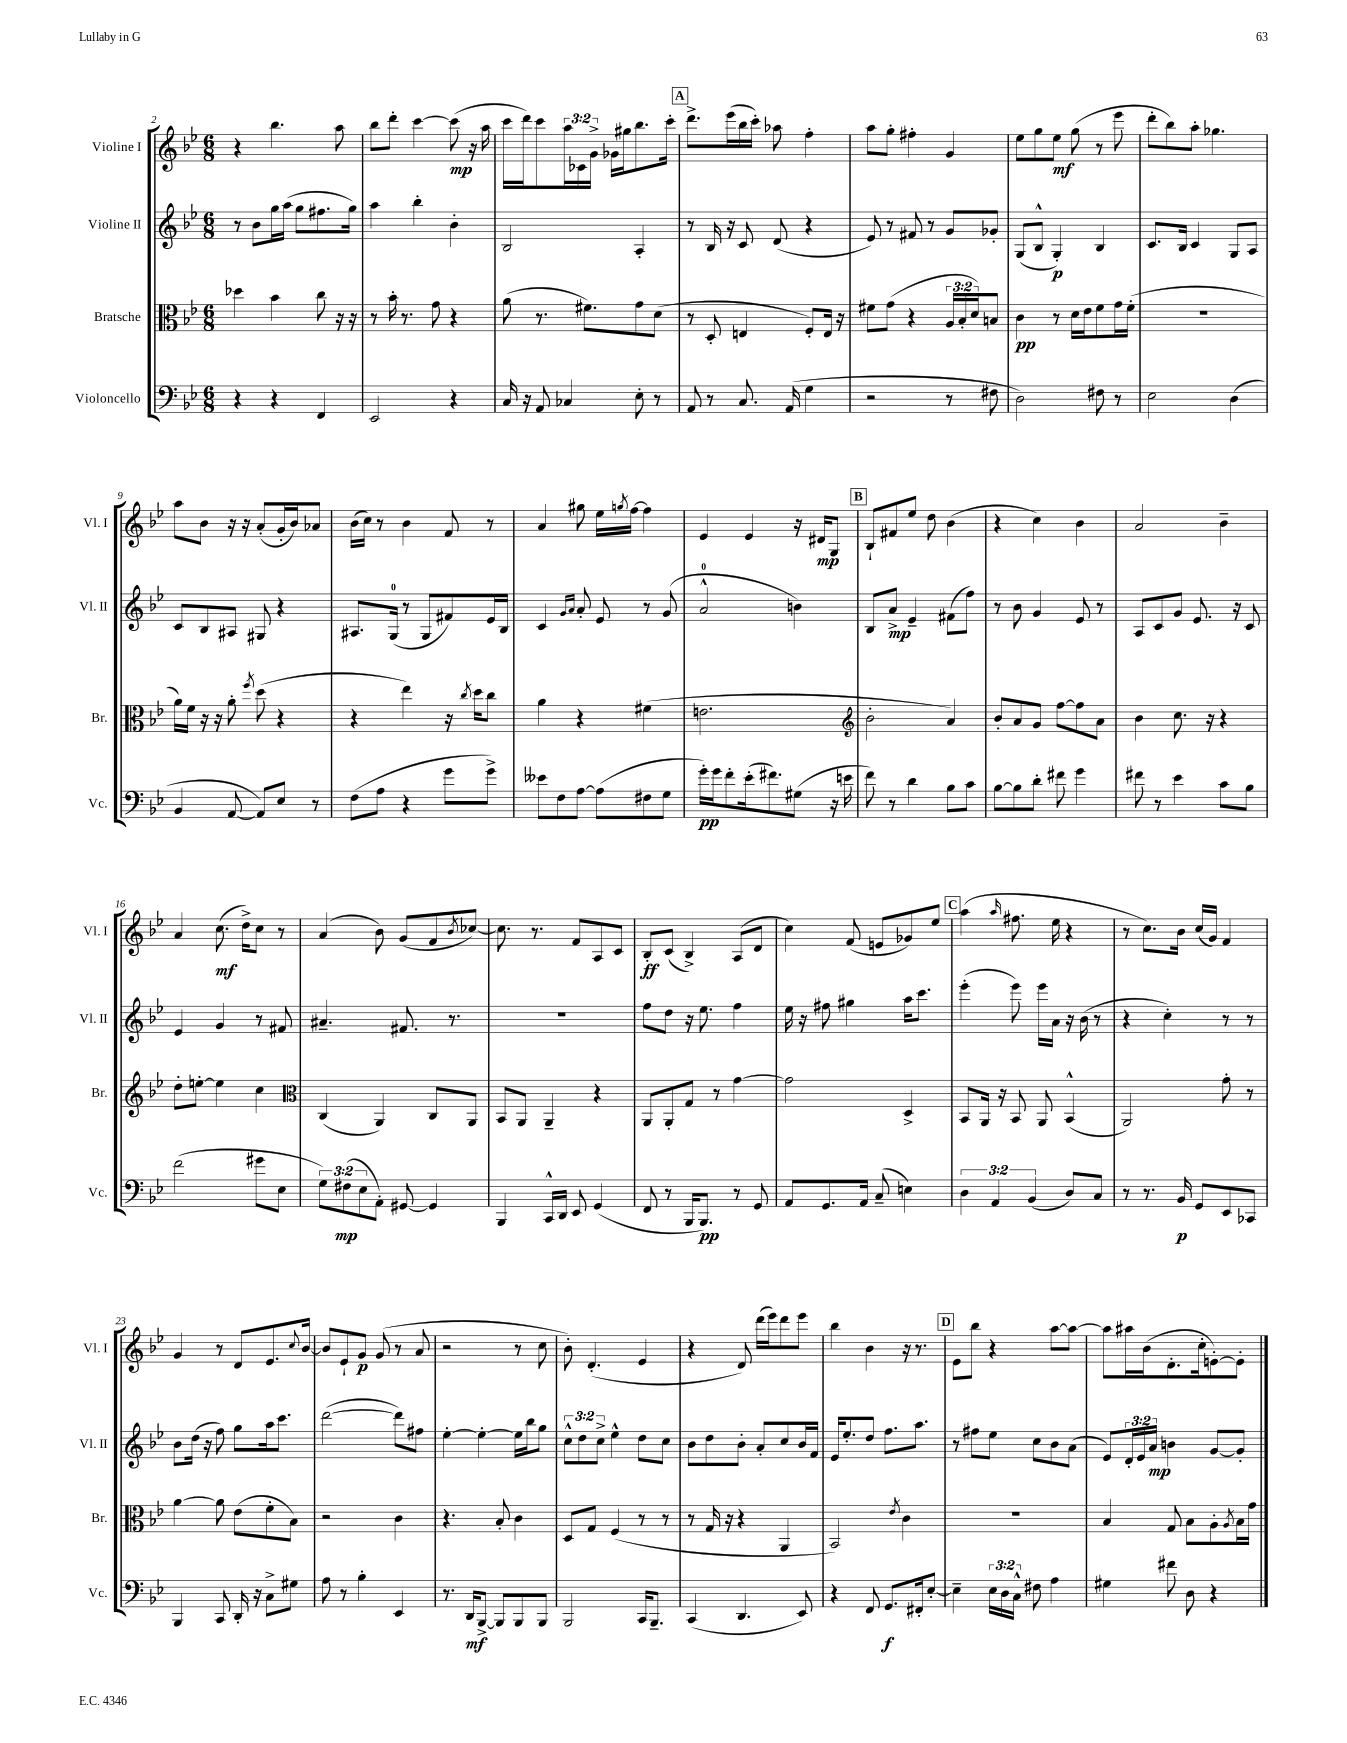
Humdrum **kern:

**kern	**dynam	**kern	**dynam	**kern	**dynam	**kern	**dynam
*part4	*part4	*part3	*part3	*part2	*part2	*part1	*part1
*staff4	*staff4	*staff3	*staff3	*staff2	*staff2	*staff1	*staff1
*I"Violoncello	*	*I"Bratsche	*	*I"Violine II	*	*I"Violine I	*
*I'Vc.	*	*I'Br.	*	*I'Vl. II	*	*I'Vl. I	*
*clefF4	*	*clefC3	*	*clefG2	*	*clefG2	*
*k[b-e-]	*	*k[b-e-]	*	*k[b-e-]	*	*k[b-e-]	*
*M6/8	*	*M6/8	*	*M6/8	*	*M6/8	*
=2	=2	=2	=2	=2	=2	=2	=2
4r	.	4dd-X\	.	8r	.	4r	.
.	.	.	.	8b-\L	.	.	.
4r	.	4b-\	.	16gg\L	.	4.bb-\	.
.	.	.	.	(16aa\JJ	.	.	.
.	.	.	.	8gg\L	.	.	.
4FF/	.	8cc\	.	8.ff#X\	.	.	.
.	.	16r	.	.	.	8aa\	.
.	.	16r	.	16gg\Jk)	.	.	.
=3	=3	=3	=3	=3	=3	=3	=3
2EE-/	.	8r	.	4aa\	.	8bb-\L	.
.	.	16b-'\	.	.	.	8ddd'\J	.
.	.	8.r	.	.	.	.	.
.	.	.	.	4bb-'\	.	[4ccc\	.
.	.	8g\	.	.	.	.	.
4r	.	4r	.	4b-'\	.	(8ccc\]	mp
.	.	.	.	.	.	16r	.
.	.	.	.	.	.	16aa\	.
=4	=4	=4	=4	=4	=4	=4	=4
16C/	.	(8a\	.	2B-/	.	16ccc\LL	.
16r	.	.	.	.	.	16ddd\J)	.
8AA/	.	8.r	.	.	.	8ccc\	.
4C-X/	.	.	.	.	.	24aa\L	.
.	.	.	.	.	.	24c-X\	.
.	.	8.f#X\L)	.	.	.	.	.
.	.	.	.	.	.	24g^\JJ	.
.	.	.	.	.	.	16g-X\LL	.
.	.	.	.	.	.	16gg#X\J	.
8E-'\	.	8g\	.	4A'/	.	8.bb-\	.
8r	.	(8d\J	.	.	.	.	.
.	.	.	.	.	.	16ccc'\Jk	.
!!LO:REH:place=s1:t=A
=5	=5	=5	=5	=5	=5	=5	=5
8AA/	.	8r	.	8r	.	8.ddd^\L	.
8r	.	8D'/	.	16B-/	.	.	.
.	.	.	.	16r	.	(16eee-\L	.
8.C/	.	4En/	.	8c/	.	16bb-\	.
.	.	.	.	.	.	16ccc'\JJ)	.
.	.	.	.	(8d/	.	8aa-X\	.
(16AA/	.	.	.	.	.	.	.
4G\	.	8F'/L)	.	4r	.	4ff'\	.
.	.	16E/Jk	.	.	.	.	.
.	.	16r	.	.	.	.	.
=6	=6	=6	=6	=6	=6	=6	=6
2r	.	8f#X\L	.	8e-/)	.	8aa\L	.
.	.	(8g\J	.	8r	.	8gg'\J	.
.	.	4r	.	8f#X/	.	4ff#X'\	.
.	.	.	.	8r	.	.	.
8r	.	24A/LL	.	8g/L	.	4g/	.
.	.	24B-'/	.	.	.	.	.
.	.	24d/J)	.	.	.	.	.
8F#X\	.	8Bn/J	.	8g-X'/J	.	.	.
=7	=7	=7	=7	=7	=7	=7	=7
2D\)	.	4c\	pp	(8G/L	.	8ee-\L	.
.	.	.	.	8B-^^/J	.	8gg\	.
.	.	8r	.	4G'/)	p	8ee-\J	mf
.	.	16d\LL	.	.	.	(8gg\	.
.	.	16e-\J	.	.	.	.	.
8F#X\	.	8f\	.	4B-/	.	8r	.
8r	.	16g\L	.	.	.	8eee-\	.
.	.	(16f'\JJ	.	.	.	.	.
=8	=8	=8	=8	=8	=8	=8	=8
2E-\	.	2.r	.	8.c/L	.	8ddd'\L	.
.	.	.	.	.	.	8bb-\)	.
.	.	.	.	16B-/Jk	.	.	.
.	.	.	.	4c/	.	8aa'\J	.
.	.	.	.	.	.	4.gg-X\	.
(4D\	.	.	.	8G/L	.	.	.
.	.	.	.	8A/J	.	.	.
!!LO:LB:g=z
=9	=9	=9	=9	=9	=9	=9	=9
4BB-/	.	16a\LL)	.	8c/L	.	8aa\L	.
.	.	16f\JJ	.	.	.	.	.
.	.	16r	.	8B-/	.	8b-\J	.
.	.	16r	.	.	.	.	.
[8AA/	.	8a'\	.	8A#X/J	.	16r	.
.	.	.	.	.	.	16r	.
.	.	8qff/	.	.	.	.	.
8AA/L])	.	(8dd\	.	8G#X/	.	(8a'/L	.
8E-/J	.	4r	.	4r	.	16g'/L	.
.	.	.	.	.	.	16b-/J)	.
8r	.	.	.	.	.	8a-X/J	.
=10	=10	=10	=10	=10	=10	=10	=10
(8F\L	.	4r	.	8.A#X/L	.	(16b-\LL	.
.	.	.	.	.	.	16cc\JJ)	.
8A\J	.	.	.	.	.	8r	.
.	.	.	.	(16G/Jk	.	.	.
4r	.	4ee-\)	.	8r	.	4b-\	.
.	.	.	.	8G/L	.	.	.
8g\L	.	16r	.	8f#X/)	.	8f/	.
.	.	8qcc/	.	.	.	.	.
.	.	16dd\KL	.	.	.	.	.
8g^\J)	.	8cc\J	.	16e-/L	.	8r	.
.	.	.	.	16B-/JJ	.	.	.
=11	=11	=11	=11	=11	=11	=11	=11
8e--X\L	.	4a\	.	4c/	.	4a/	.
8F\	.	.	.	.	.	.	.
.	.	.	.	16qqg/LL	.	.	.
.	.	.	.	16qqa/JJ	.	.	.
[8A\J	.	4r	.	8a'/	.	8gg#X\	.
(8A\L]	.	.	.	8e-/	.	16ee-\LL	.
.	.	.	.	.	.	8qggn/	.
.	.	.	.	.	.	[16ff\JJ	.
8F#X\	.	(4f#X\	.	8r	.	4ff\]	.
8G\J	.	.	.	(8g/	.	.	.
=12	=12	=12	=12	=12	=12	=12	=12
16g'\LL)	pp	2.en\	.	2a^^/	.	4e-/	.
16g\J	.	.	.	.	.	.	.
8f'\	.	.	.	.	.	.	.
(16e-'\k	.	.	.	.	.	4e-/	.
8.f#X\)	.	.	.	.	.	.	.
(8G#X\J	.	.	.	4bn\)	.	16r	.
.	.	.	.	.	.	16d#X/KL	mp
16r	.	.	.	.	.	8G/J	.
16en\	.	.	.	.	.	.	.
!!LO:REH:place=s1:t=B
=13	=13	=13	=13	=13	=13	=13	=13
*	*	*clefG2	*	*	*	*	*
8f\)	.	2b-'\	.	8B-/L	.	8B-`/L	.
8r	.	.	.	8a^/J	mp	8f#X/	.
4d\	.	.	.	4e-~/	.	8ee-/J	.
.	.	.	.	.	.	8dd\	.
8B-\L	.	4a/)	.	(8f#X\L	.	(4b-\	.
8c\J	.	.	.	8ff\J)	.	.	.
=14	=14	=14	=14	=14	=14	=14	=14
[8B-\L	.	8b-'/L	.	8r	.	4r	.
8B-\]	.	8a/	.	8b-\	.	.	.
8d'\J	.	8g/J	.	4g/	.	4cc\)	.
8f#X\	.	[8ff\L	.	.	.	.	.
4g\	.	8ff\]	.	8e-/	.	4b-\	.
.	.	8a\J	.	8r	.	.	.
=15	=15	=15	=15	=15	=15	=15	=15
8f#X\	.	4b-\	.	8A/L	.	2a/	.
8r	.	.	.	8c/	.	.	.
4e-\	.	8.cc\	.	8g/J	.	.	.
.	.	.	.	8.e-/	.	.	.
.	.	16r	.	.	.	.	.
8c\L	.	4r	.	.	.	4b-~\	.
.	.	.	.	16r	.	.	.
8B-\J	.	.	.	8c/	.	.	.
!!LO:LB:g=z
=16	=16	=16	=16	=16	=16	=16	=16
(2f\	.	8dd'\L	.	4e-/	.	4a/	.
.	.	[8een'\J	.	.	.	.	.
.	.	4ee\]	.	4g/	.	(8.cc\	mf
.	.	.	.	.	.	16dd^\KL)	.
8g#X\L	.	4cc\	.	8r	.	8cc\J	.
8E-\J	.	.	.	8f#X/	.	8r	.
=17	=17	=17	=17	=17	=17	=17	=17
*	*	*clefC3	*	*	*	*	*
12G\L)	.	(4C/	.	4.a#X~/	.	(4a/	.
(12F#X\	mp	.	.	.	.	.	.
12E-\	.	.	.	.	.	.	.
8AA'\J)	.	4AA/)	.	.	.	8b-\)	.
[8GG#X/	.	.	.	8.f#X/	.	(8g/L	.
4GG#/]	.	8C/L	.	.	.	8f/	.
.	.	.	.	8.r	.	.	.
.	.	.	.	.	.	8qb-/	.
.	.	8AA/J	.	.	.	[8cc-X/J)	.
=18	=18	=18	=18	=18	=18	=18	=18
4BBB-/	.	8BB-/L	.	2.r	.	8.cc-\]	.
.	.	8AA/J	.	.	.	.	.
.	.	.	.	.	.	8.r	.
16CC^^/LL	.	4AA~/	.	.	.	.	.
16DD/JJ	.	.	.	.	.	.	.
8EE-/	.	.	.	.	.	8f/L	.
(4GG/	.	4r	.	.	.	8A/	.
.	.	.	.	.	.	8c/J	.
=19	=19	=19	=19	=19	=19	=19	=19
8FF/	.	8AA/L	.	8ff\L	.	8B-'/L	ff
8r	.	8AA'/	.	8dd\J	.	(8c/J	.
16BBB-/KL	.	8G/J	.	16r	.	4B-^/)	.
8.BBB-/J)	pp	.	.	8.ee-\	.	.	.
.	.	8r	.	.	.	.	.
8r	.	[4g\	.	4ff\	.	(8A/L	.
8GG/	.	.	.	.	.	8d/J	.
=20	=20	=20	=20	=20	=20	=20	=20
8AA/L	.	2g\]	.	16ee-\	.	4cc\)	.
.	.	.	.	16r	.	.	.
8.GG/	.	.	.	8ff#X\	.	.	.
.	.	.	.	4gg#X\	.	(8f/	.
16AA/Jk	.	.	.	.	.	.	.
(8C~/	.	.	.	.	.	8en/L	.
4En\)	.	4D^/	.	16aa\KL	.	8g-X/)	.
.	.	.	.	8.ccc\J	.	.	.
.	.	.	.	.	.	8ee-/J	.
!!LO:REH:place=s1:t=C
=21	=21	=21	=21	=21	=21	=21	=21
6D\	.	8BB-/L	.	(4eee-'\	.	(4aa\	.
.	.	16AA/Jk	.	.	.	.	.
6AA/	.	.	.	.	.	.	.
.	.	16r	.	.	.	.	.
.	.	.	.	.	.	16qqaa/	.
.	.	8BB-/	.	8eee-\)	.	8.ff#X\	.
(6BB-/	.	.	.	.	.	.	.
.	.	8AA/	.	16eee-\LL	.	.	.
.	.	.	.	16a\JJ	.	16ee-\	.
8D/L)	.	(4BB-^^/	.	16r	.	4r	.
.	.	.	.	(16b-\	.	.	.
8C/J	.	.	.	8r	.	.	.
=22	=22	=22	=22	=22	=22	=22	=22
8r	.	2AA/)	.	4r	.	8r	.
8.r	.	.	.	.	.	8.cc\L)	.
.	.	.	.	4cc'\)	.	.	.
16BB-/	p	.	.	.	.	16b-\Jk	.
8GG/L	.	.	.	.	.	(16cc/LL	.
.	.	.	.	.	.	16g/JJ)	.
8EE-/	.	8g'\	.	8r	.	4f/	.
8CC-X/J	.	8r	.	8r	.	.	.
!!LO:LB:g=z
=23	=23	=23	=23	=23	=23	=23	=23
4BBB-/	.	[4a\	.	8b-\L	.	4g/	.
.	.	.	.	(16dd\Jk	.	.	.
.	.	.	.	16r	.	.	.
8CC/	.	8a\]	.	8ff\)	.	8r	.
16DD'/	.	(8e-\L	.	8gg\L	.	8d/L	.
16r	.	.	.	.	.	.	.
8C^\L	.	8f'\	.	16aa\k	.	8.e-/	.
.	.	.	.	8.ccc\J	.	.	.
8G#X\J	.	8B-\J)	.	.	.	.	.
.	.	.	.	.	.	8qqcc/	.
.	.	.	.	.	.	[16b-/Jk	.
=24	=24	=24	=24	=24	=24	=24	=24
8A\	.	2r	.	([2ddd\	.	8b-/L]	.
8r	.	.	.	.	.	8e-`/	.
4B-'\	.	.	.	.	.	8g/J	p
.	.	.	.	.	.	(8g/	.
4EE-/	.	4c\	.	8ddd\L])	.	8r	.
.	.	.	.	8ff#X\J	.	8a/	.
=25	=25	=25	=25	=25	=25	=25	=25
8.r	.	4.r	.	[4ee-'\	.	2r	.
16DD/KL	mf	.	.	.	.	.	.
[8BBB-^/J	.	.	.	4ee-'\_	.	.	.
8BBB-/L]	.	8B-'/	.	.	.	.	.
8BBB-/	.	4c\	.	16ee-\LL]	.	8r	.
.	.	.	.	16bb-\J	.	.	.
8BBB-/J	.	.	.	8gg\J	.	8cc\	.
=26	=26	=26	=26	=26	=26	=26	=26
2BBB-/	.	8D/L	.	12cc^^\L	.	8b-'\)	.
.	.	.	.	12dd\	.	.	.
.	.	8G/J	.	.	.	(4.d'/	.
.	.	.	.	12cc^\J	.	.	.
.	.	(4F/	.	4ee-^^\	.	.	.
16CC/KL	.	8r	.	8dd\L	.	4e-/	.
8.BBB-~/J	.	.	.	.	.	.	.
.	.	8r	.	8cc\J	.	.	.
=27	=27	=27	=27	=27	=27	=27	=27
(4CC/	.	8r	.	8b-\L	.	4r	.
.	.	16G/	.	8dd\	.	.	.
.	.	16r	.	.	.	.	.
4.DD/	.	4r	.	8b-'\J	.	8d/)	.
.	.	.	.	8a'/L	.	(16ddd\LL	.
.	.	.	.	.	.	16eee-\J)	.
.	.	4AA/	.	8cc/	.	8ddd\	.
8EE-/)	.	.	.	16b-/L	.	8eee-\J	.
.	.	.	.	16f/JJ	.	.	.
=28	=28	=28	=28	=28	=28	=28	=28
4r	.	2BB-/)	.	16e-/KL	.	4bb-\	.
.	.	.	.	8.ee-'/	.	.	.
8FF/	.	.	.	8dd/J	.	4b-\	.
8.GG/L	f	.	.	8.ff\L	.	.	.
.	.	8qe-/	.	.	.	.	.
.	.	4c\	.	.	.	16r	.
16FF#X'/k	.	.	.	8.aa\J	.	8.r	.
[8E-'/J	.	.	.	.	.	.	.
!!LO:REH:place=s1:t=D
=29	=29	=29	=29	=29	=29	=29	=29
4E-~\]	.	2.r	.	8r	.	8e-\L	.
.	.	.	.	8ff#X\L	.	8bb-\J	.
24E-\LL	.	.	.	8ee-\J	.	4r	.
24D\	.	.	.	.	.	.	.
24C^^\JJ	.	.	.	.	.	.	.
8F#X\	.	.	.	8cc\L	.	.	.
4A\	.	.	.	8b-\	.	[8aa\L	.
.	.	.	.	(8a\J	.	8aa\J_	.
=30	=30	=30	=30	=30	=30	=30	=30
4G#X\	.	4B-/	.	8e-/L)	.	8aa\L]	.
.	.	.	.	24d'/L	.	16aa#X\L	.
.	.	.	.	24e-/	.	.	.
.	.	.	.	.	.	(16b-\J	.
.	.	.	.	24a/JJ	mp	.	.
8f#X\	.	8G/	.	4bn\	.	8.d'\	.
8D\	.	8B-\L	.	.	.	.	.
.	.	.	.	.	.	16cc'\k	.
4r	.	8A'\	.	[8g/L	.	[8en'\)	.
.	.	8qA/	.	.	.	.	.
.	.	16B-\L	.	8g'/J]	.	8e'\J]	.
.	.	16g\JJ	.	.	.	.	.
==	==	==	==	==	==	==	==
*-	*-	*-	*-	*-	*-	*-	*-
